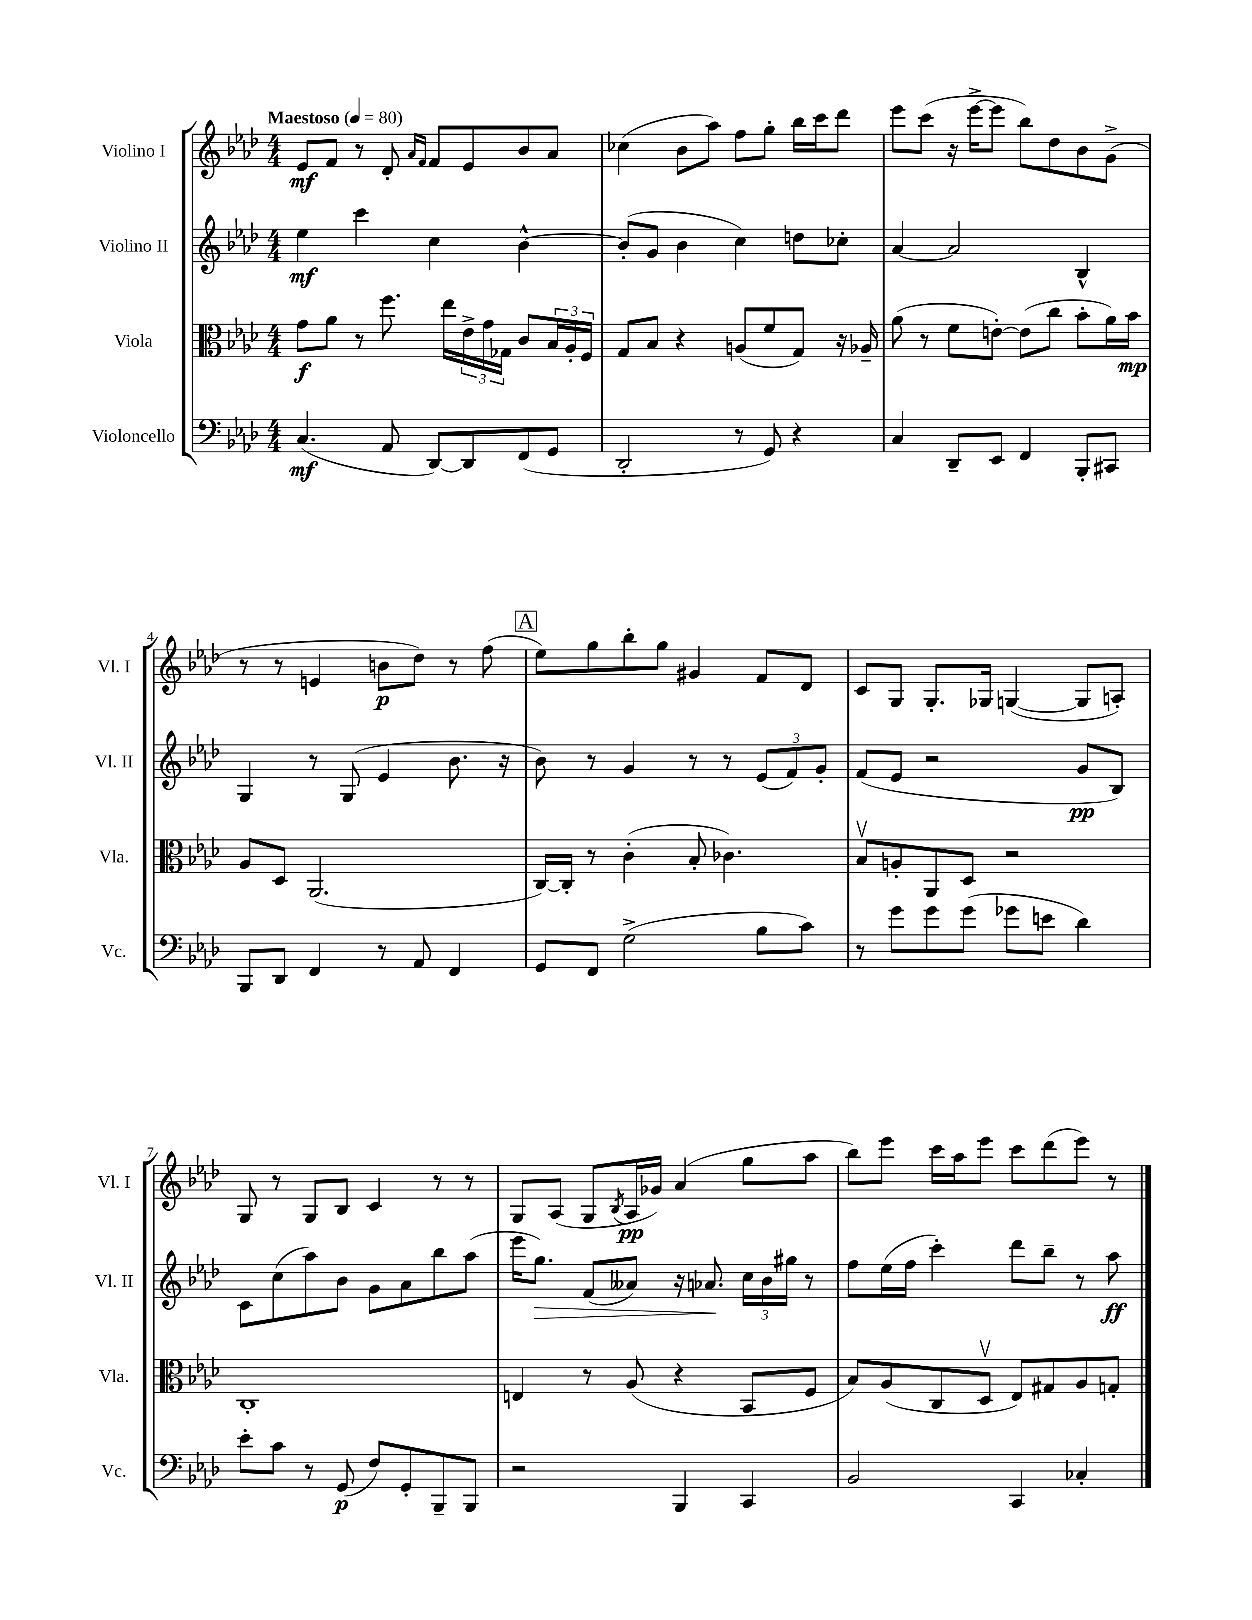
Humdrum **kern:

**kern	**kern	**kern	**kern
*staff4	*staff3	*staff2	*staff1
*clefF4	*clefC3	*clefG2	*clefG2
*k[b-e-a-d-]	*k[b-e-a-d-]	*k[b-e-a-d-]	*k[b-e-a-d-]
*M4/4	*M4/4	*M4/4	*M4/4
*MM80	*MM80	*MM80	*MM80
(4.C	8g	4ee-	8e-
.	8a-	.	8f
.	8r	4ccc	8r
8AA-	8.ff	.	8d-'
.	.	.	16qqa-
.	.	.	16qqf
[8DD-)	.	4cc	8f
.	16ee-	.	.
8DD-]	24e-^	.	8e-
.	24g	.	.
.	24G-	.	.
(8FF	8c	[4b-^^	8b-
8GG	24B-	.	8a-
.	24A-'	.	.
.	24F	.	.
=	=	=	=
2DD-'	8G	(8b-']	(4cc-
.	8B-	8g	.
.	4r	4b-	8b-
.	.	.	8aa-)
8r	(8A	4cc)	8ff
8GG)	8f	.	8gg'
4r	8G)	8dd	16bb-
.	.	.	16ccc
.	16r	8cc-'	8ddd-
.	16A-~	.	.
=	=	=	=
4C	(8a-	[4a-	8eee-
.	8r	.	(8ccc
8DD-~	8f	2a-]	16r
.	.	.	[16eee-^
8EE-	[8e')	.	8eee-]
4FF	(8e]	.	8bb-)
.	8cc	.	8dd-
8BBB-'	8b-'	4B-^^	8b-
8CC#	16a-)	.	(8g^
.	16b-	.	.
=	=	=	=
8BBB-	8A-	4G	8r
8DD-	8D-	.	8r
4FF	(2.AA-	8r	4e
.	.	(8G	.
8r	.	4e-	8b
8AA-	.	.	8dd-)
4FF	.	8.b-	8r
.	.	.	(8ff
.	.	16r	.
=	=	=	=
8GG	[16C)	8b-)	8ee-)
.	16C']	.	.
8FF	8r	8r	8gg
(2G^	(4c'	4g	8bb-'
.	.	.	8gg
.	8B-'	8r	4g#
.	4.c-)	8r	.
8B-	.	(12e-	8f
.	.	12f)	.
8c)	.	.	8d-
.	.	12g'	.
=	=	=	=
8r	8B-v	(8f	8c
8g	8A'	8e-	8G
8g	8AA-	2r	8.G'
(8g	8D-	.	.
.	.	.	16G-
8g-	2r	.	([4G
8e	.	.	.
4d-)	.	8g	8G]
.	.	8B-)	8A')
=	=	=	=
8e-'	1C'	8c	8G
8c	.	(8cc	8r
8r	.	8aa-)	8G
(8GG	.	8b-	8B-
8F)	.	8g	4c
8GG'	.	8a-	.
8BBB-~	.	8bb-	8r
8BBB-	.	(8aa-	8r
=	=	=	=
2r	4E	16eee-	8G
.	.	8.gg)	.
.	.	.	(8A-
.	8r	(8f	8G
.	.	.	8qB-
.	(8A-	8a--)	16A-
.	.	.	16g-)
4BBB-	4r	16r	(4a-
.	.	8.a-	.
4CC	8BB-	24cc	8gg
.	.	24b-	.
.	.	24gg#	.
.	8F	8r	8aa-
=	=	=	=
2BB-	8B-)	8ff	8bb-)
.	(8A-	(16ee-	8eee-
.	.	16ff	.
.	8C	4ccc')	16ccc
.	.	.	16aa-
.	8D-v	.	8eee-
4CC	8E-)	8ddd-	8ccc
.	8G#	8bb-~	(8ddd-
4C-'	8A-	8r	8eee-)
.	8G'	8aa-	8r
==	==	==	==
*-	*-	*-	*-
